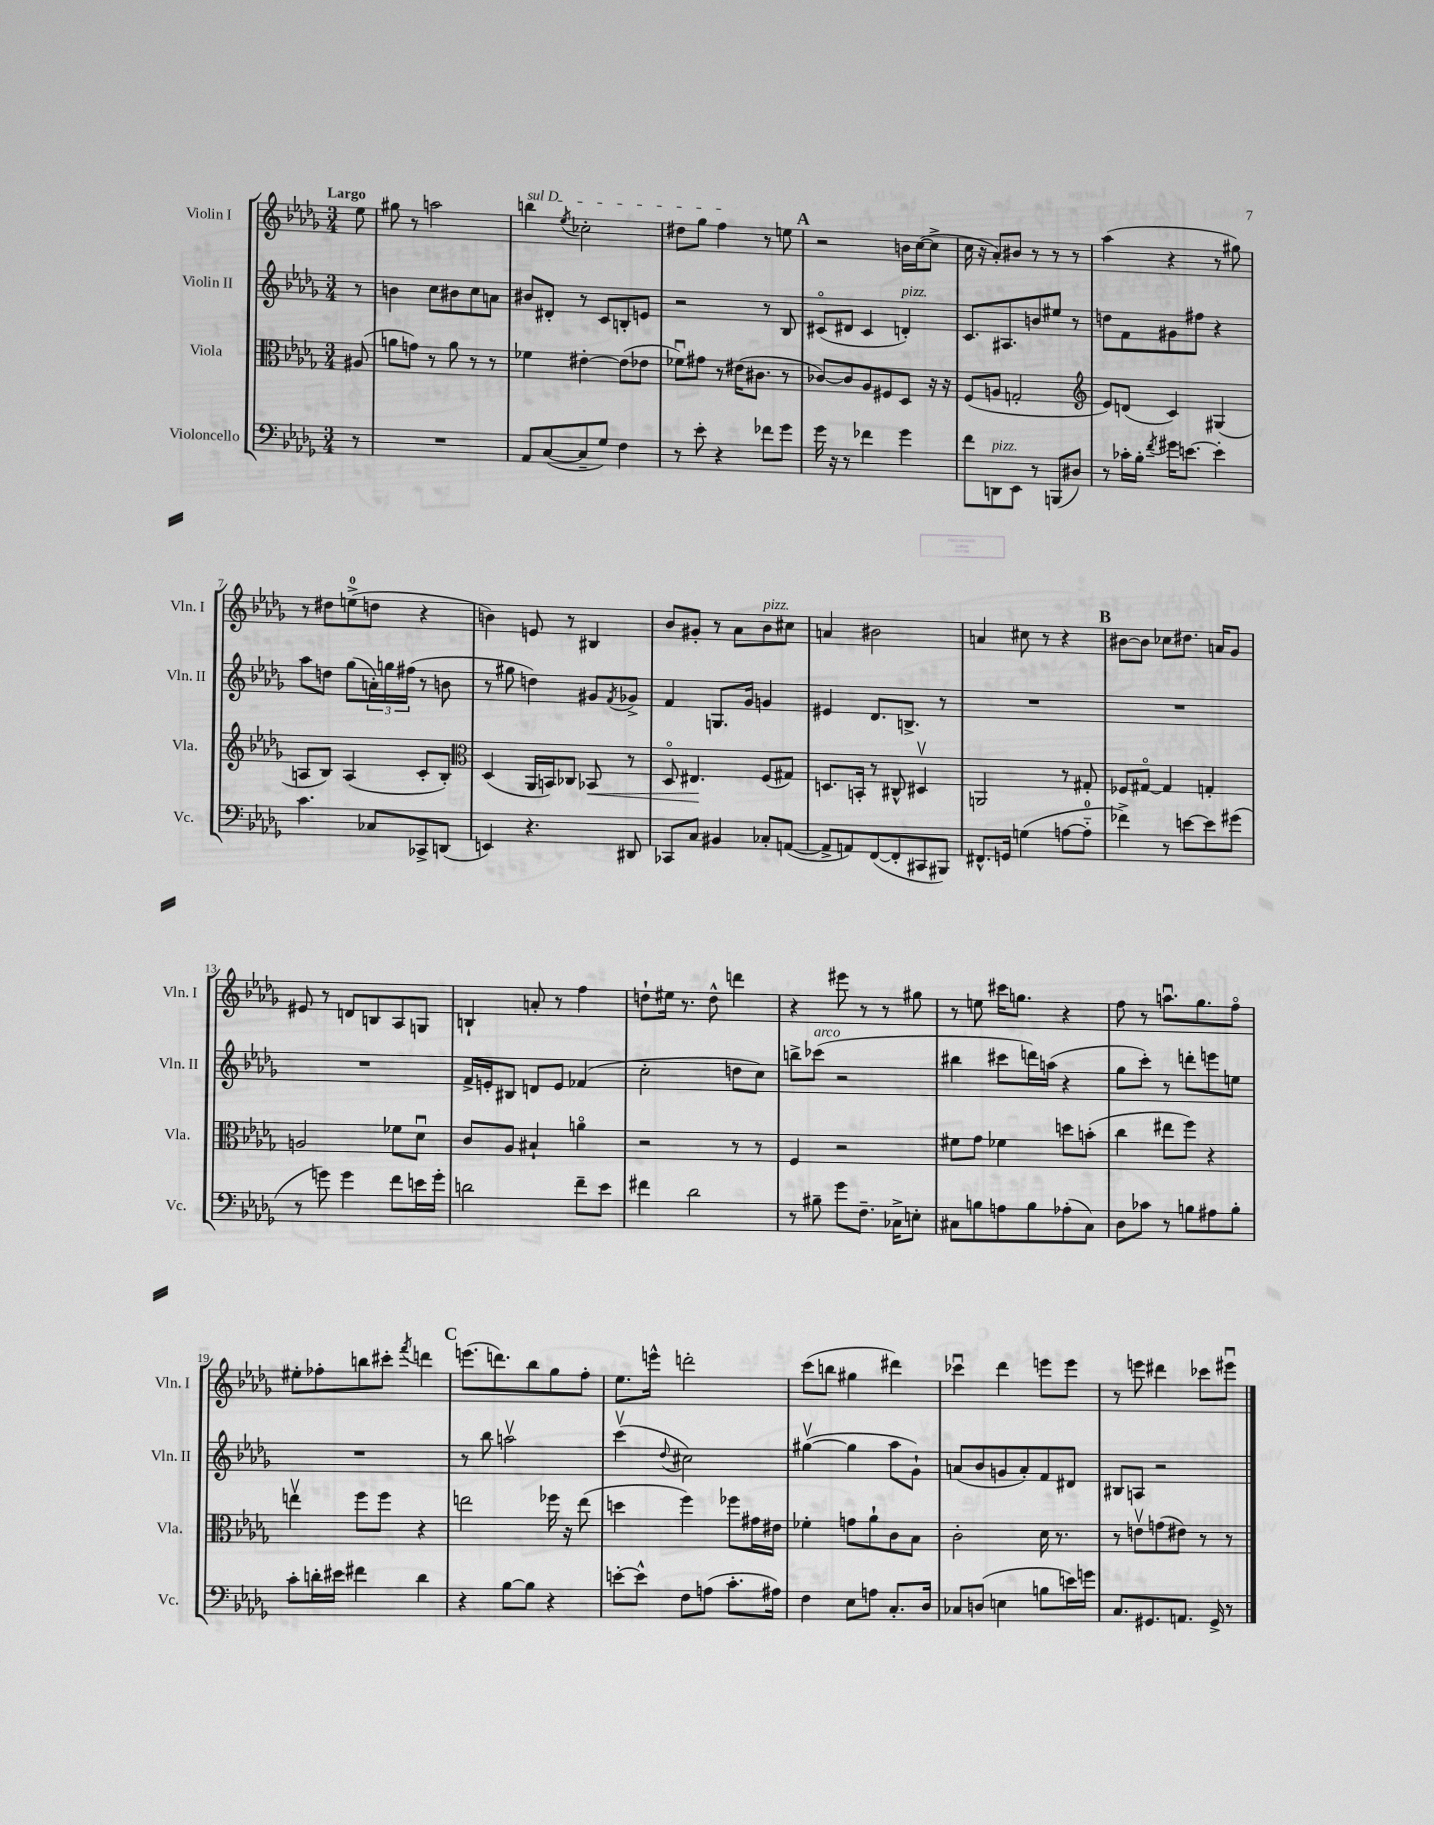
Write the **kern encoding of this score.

**kern	**kern	**dynam	**kern	**kern
*part4	*part3	*part3	*part2	*part1
*staff4	*staff3	*staff3	*staff2	*staff1
*I"Violoncello	*I"Viola	*	*I"Violin II	*I"Violin I
*I'Vc.	*I'Vla.	*	*I'Vln. II	*I'Vln. I
*clefF4	*clefC3	*	*clefG2	*clefG2
*k[b-e-a-d-g-]	*k[b-e-a-d-g-]	*	*k[b-e-a-d-g-]	*k[b-e-a-d-g-]
*M3/4	*M3/4	*	*M3/4	*M3/4
=	=	=	=	=
!	!	!	!	!LO:TX:a:B:t=Largo
8r	(8A#X/	.	8r	8ee-\
=1	=1	=1	=1	=1
2.r	8an\L	.	4bn\	8gg#X\
.	8gn\J)	.	.	8r
.	8r	.	8cc\L	2aan\
.	8a\	.	8b#X\	.
.	8r	.	8cc\	.
.	8r	.	8an\J	.
=2	=2	=2	=2	=2
!	!	!	!	!LO:TX:a:i:t=sul D
8AA-/L	4f-X\	.	8b#X/L	4bbn\
([8C/	.	.	8d#X'/J	.
.	.	.	.	8qee-/
8C~/]	[4e#X'\	.	8r	2cc-X'\
8G-/J)	.	.	8c/L	.
4F\	(8e#\L]	.	8Bn'/	.
.	8e-X\J	.	8en/J	.
=3	=3	=3	=3	=3
8r	8f-Xu\L)	.	2r	8dd#X\L
8e-'\	8g#X\J	.	.	8gg-\J
4r	8r	.	.	4ff\
.	(16e#X\KL	.	.	.
.	8.c#X\J	.	.	.
8f-X\L	.	.	8r	8r
8g-\J	8r	.	8B-/	8een\
!!LO:REH:place=s1:t=A
=4	=4	=4	=4	=4
16g-\	[8c-X/L)	.	(8c#X/L	2r
16r	.	.	.	.
8r	8c-/]	.	8d#X/J	.
4f-X\	8A-/	.	4c#/	.
.	8F#X/	.	.	.
!	!	!	!LO:TX:a:i:t=pizz.	!
4g-\	8D-/J	.	4dn'/)	16bn\LL
.	.	.	.	([16cc\J
.	16r	.	.	8cc^\J]
.	16r	.	.	.
=5	=5	=5	=5	=5
8f\L	(8F/L	.	8.c/L	16cc\
.	.	.	.	16r
!LO:TX:a:i:t=pizz.	!	!	!	!
8DDn\	8An/J	.	.	8a-'/L)
.	.	.	8.A#X/	.
8EE-\J	2Gn'/	.	.	8b#X/J
8r	.	.	8bn/	8r
(8BBBn/L	.	.	8ee#X/J	8r
8D#X/J)	.	.	8r	8r
=6	=6	=6	=6	=6
*	*clefG2	*	*	*
8r	8e-/L)	.	8ddn\L	(4aa-\
16c-X'\LL	(8dn/J	.	8f\	.
16B-'\JJ	.	.	.	.
8qf/	.	.	.	.
16g#X\KL	4c/)	.	8g#X\	4r
[8.en\J	.	.	.	.
.	.	.	8ff#X\J	.
4e'\]	(4G#X/	.	4r	8r
.	.	.	.	8gg#X\)
!!LO:LB:g=z
=7	=7	=7	=7	=7
4.c\	8An/L	.	8aa-\L	8r
.	8B-/J)	.	8ddn\J	8dd#X\L
.	(4A/	.	(8gg-\L	(8een^\
8C-X/L	.	.	24an'\L)	8ddn\J
.	.	.	24ggn\	.
.	.	.	(24ff#X\JJ	.
8CC-X^/	8c'/L	.	8r	4r
(8DDn/J	8B-'/J)	.	8bn\	.
=8	=8	=8	=8	=8
*	*clefC3	*	*	*
4EEn/)	(4D-/	.	8r	4bn\)
.	.	.	8gg#X\	.
4.r	16AA-/LL	.	4ddn\)	8en/
.	16BBn/J)	.	.	.
.	8C-X/J	.	.	8r
!	!	!LO:HP:b	!	!
.	8BB-X/	<	8g#X/L	4B#X/
.	.	.	8qf/	.
8DD#X/	8r	.	8g-X^/J	.
=9	=9	=9	=9	=9
8CC-X/L	8D-/	.	4f/	8b-/L
8C/J	4.E#X/	.	.	8g#X'/J
4BB#X/	.	.	8.Gn/L	8r
.	.	.	.	8a-\L
.	.	.	16g-/Jk	.
!	!	!	!	!LO:TX:a:i:t=pizz.
8C-X'/L	(8F/L	[	4gn/	8b-\
([8AAn/J	8G#X/J)	.	.	8cc#X\J
=10	=10	=10	=10	=10
8AA^/L]	8.Dn/L	.	4e#X/	4an/
8AAn/)	.	.	.	.
.	16BBn'/Jk	.	.	.
([8FF/	8r	.	8.d-/L	2b#X\
8FF'/]	8C#X^^/	.	.	.
.	.	.	8.Bn^/J	.
8CC#X/	4D#Xv/	.	.	.
8BBB#X/J)	.	.	8r	.
=11	=11	=11	=11	=11
8.FF#X^^/L	2AAn/	.	2.r	4an/
16GGn/Jk	.	.	.	.
(4Gn\	.	.	.	8cc#X\
.	.	.	.	8r
[8An\L	8r	.	.	4r
8A\J]	8G#X'/	.	.	.
!!LO:REH:place=s1:t=B
=12	=12	=12	=12	=12
4f-X^\)	8F-X/L	.	2.r	[8b#X\L
.	[8G#X/J	.	.	8b#\J]
8r	4G#/]	.	.	8cc-X\L
[8en\L	.	.	.	8.dd#X\J
8e\]	4Gn'/	.	.	.
.	.	.	.	16an/KL
(8g#X\J	.	.	.	8g-/J
!!LO:LB:g=z
=13	=13	=13	=13	=13
8r	2An/	.	2.r	8e#X/
8gn\)	.	.	.	8r
4g\	.	.	.	8dn/L
.	.	.	.	8Bn/
8f\L	8f-X\L	.	.	8A-/
16en\L	8d-u\J	.	.	8Gn/J
16g'\JJ	.	.	.	.
=14	=14	=14	=14	=14
2dn\	8c/L	.	16f^/LL	4Bn`/
.	.	.	16en'/J	.
.	8A-/J	.	8B#X/J	.
.	4B#X`/	.	8dn/L	8an'/
.	.	.	8e/J	8r
8f~\L	4an\	.	(4f-X/	4ff\
8e-\J	.	.	.	.
=15	=15	=15	=15	=15
4f#X\	2r	.	2cc'\	8ddn`\L
.	.	.	.	16ee#X\Jk
.	.	.	.	8.r
2d-\	.	.	.	.
.	.	.	.	8dd^^\
.	8r	.	8ddn\L	4dddn\
.	8r	.	8cc\J)	.
=16	=16	=16	=16	=16
8r	4F/	.	8bbn^\L	4r
!	!	!	!LO:TX:a:i:t=arco	!
8B#X~\	.	.	(8ccc-X\J	.
8g-\L	2r	.	2r	8eee#X\
8.F~\J	.	.	.	8r
.	.	.	.	8r
16C-X^\KL	.	.	.	.
8En'\J	.	.	.	8gg#X\
=17	=17	=17	=17	=17
8C#X\L	8f#X\L	.	4bb#X\	8r
8Bn\	8g-\J	.	.	8een\
8An\	4f-X\	.	8ccc#X\L	16ccc#X\KL
.	.	.	.	8.ggn\J
8B\	.	.	16dddn\L)	.
.	.	.	(16aan\JJ	.
(8A-X'\	8ddn\L	.	4r	4r
8C#\J)	(8bn'\J	.	.	.
=18	=18	=18	=18	=18
8D-\L	4cc\	.	8gg-\L	8ff\
8c-X\J	.	.	8ccc'\J)	8r
8r	8ee#X\L	.	8r	8.aanu\L
8Bn\L	8ff\J)	.	8dddn'\L	.
.	.	.	.	8.gg-\
8A#X\	4r	.	8eeen\	.
8B'\J	.	.	8een\J	8ff\J
!!LO:LB:g=z
=19	=19	=19	=19	=19
8c'\L	4eenv\	.	2.r	8ee#X'\L
16dn'\L	.	.	.	8ff-X'\
16e#X\JJ	.	.	.	.
4f#X\	8ff\L	.	.	8bbn\
.	8ff\J	.	.	8ccc#X'\J
.	.	.	.	8qfff/
4d\	4r	.	.	4dddn\
!!LO:REH:place=s1:t=C
=20	=20	=20	=20	=20
4r	2een\	.	8r	(8.eeen\L
.	.	.	8bb-\	.
.	.	.	.	8.dddn\)
[8B-\L	.	.	2aanv\	.
8B-\J]	.	.	.	8bb-\
4r	16ff-X\	.	.	8gg-\
.	16r	.	.	.
.	(8ee\	.	.	8ff'\J
=21	=21	=21	=21	=21
[8en'\L	4ddn\	.	(4cccv\	8.ee-\L
8e^^\J]	.	.	.	.
.	.	.	.	16eeen^^\Jk
.	.	.	8qqdd-/	.
8F\L	4ff\)	.	2cc#X\)	2dddn'\
(8An\J	.	.	.	.
8.c'\L	8ff-X\L	.	.	.
.	16g#X\L	.	.	.
16A#X\Jk)	16e#X\JJ	.	.	.
=22	=22	=22	=22	=22
4F\	4f-X'\	.	([4gg#Xv\	(8ccc\L
.	.	.	.	8bbn\J
8E-\L	8gn\L	.	4gg#\]	4gg#X\
8An\J	8a-`\	.	.	.
8.C'/L	8c\	.	8aa-\L	4ddd#X\)
.	8B-\J	.	8g-`\J)	.
16D-/Jk	.	.	.	.
=23	=23	=23	=23	=23
8C-X/L	2c'\	.	(8an/L	4ccc-Xu\
(8Dn/J	.	.	8b-/	.
4En\	.	.	8gn/	4ddd-\
.	.	.	8a'/)	.
8Bn\L	16d-\	.	8f/	8eeen\L
.	8.r	.	.	.
16en\L)	.	.	8d#X/J	8eee\J
16gn\JJ	.	.	.	.
=24	=24	=24	=24	=24
8.C/L	8r	.	8B#X/L	8r
.	8env\L	.	8An/J	8eeen\
8.GG#X/	.	.	.	.
.	(8gn\	.	2r	4ddd#X\
8.AAn/J	8e#X\J)	.	.	.
.	8r	.	.	8ccc-X\L
16GG#^/	.	.	.	.
8r	8r	.	.	8eee#Xu\J
==	==	==	==	==
*-	*-	*-	*-	*-
